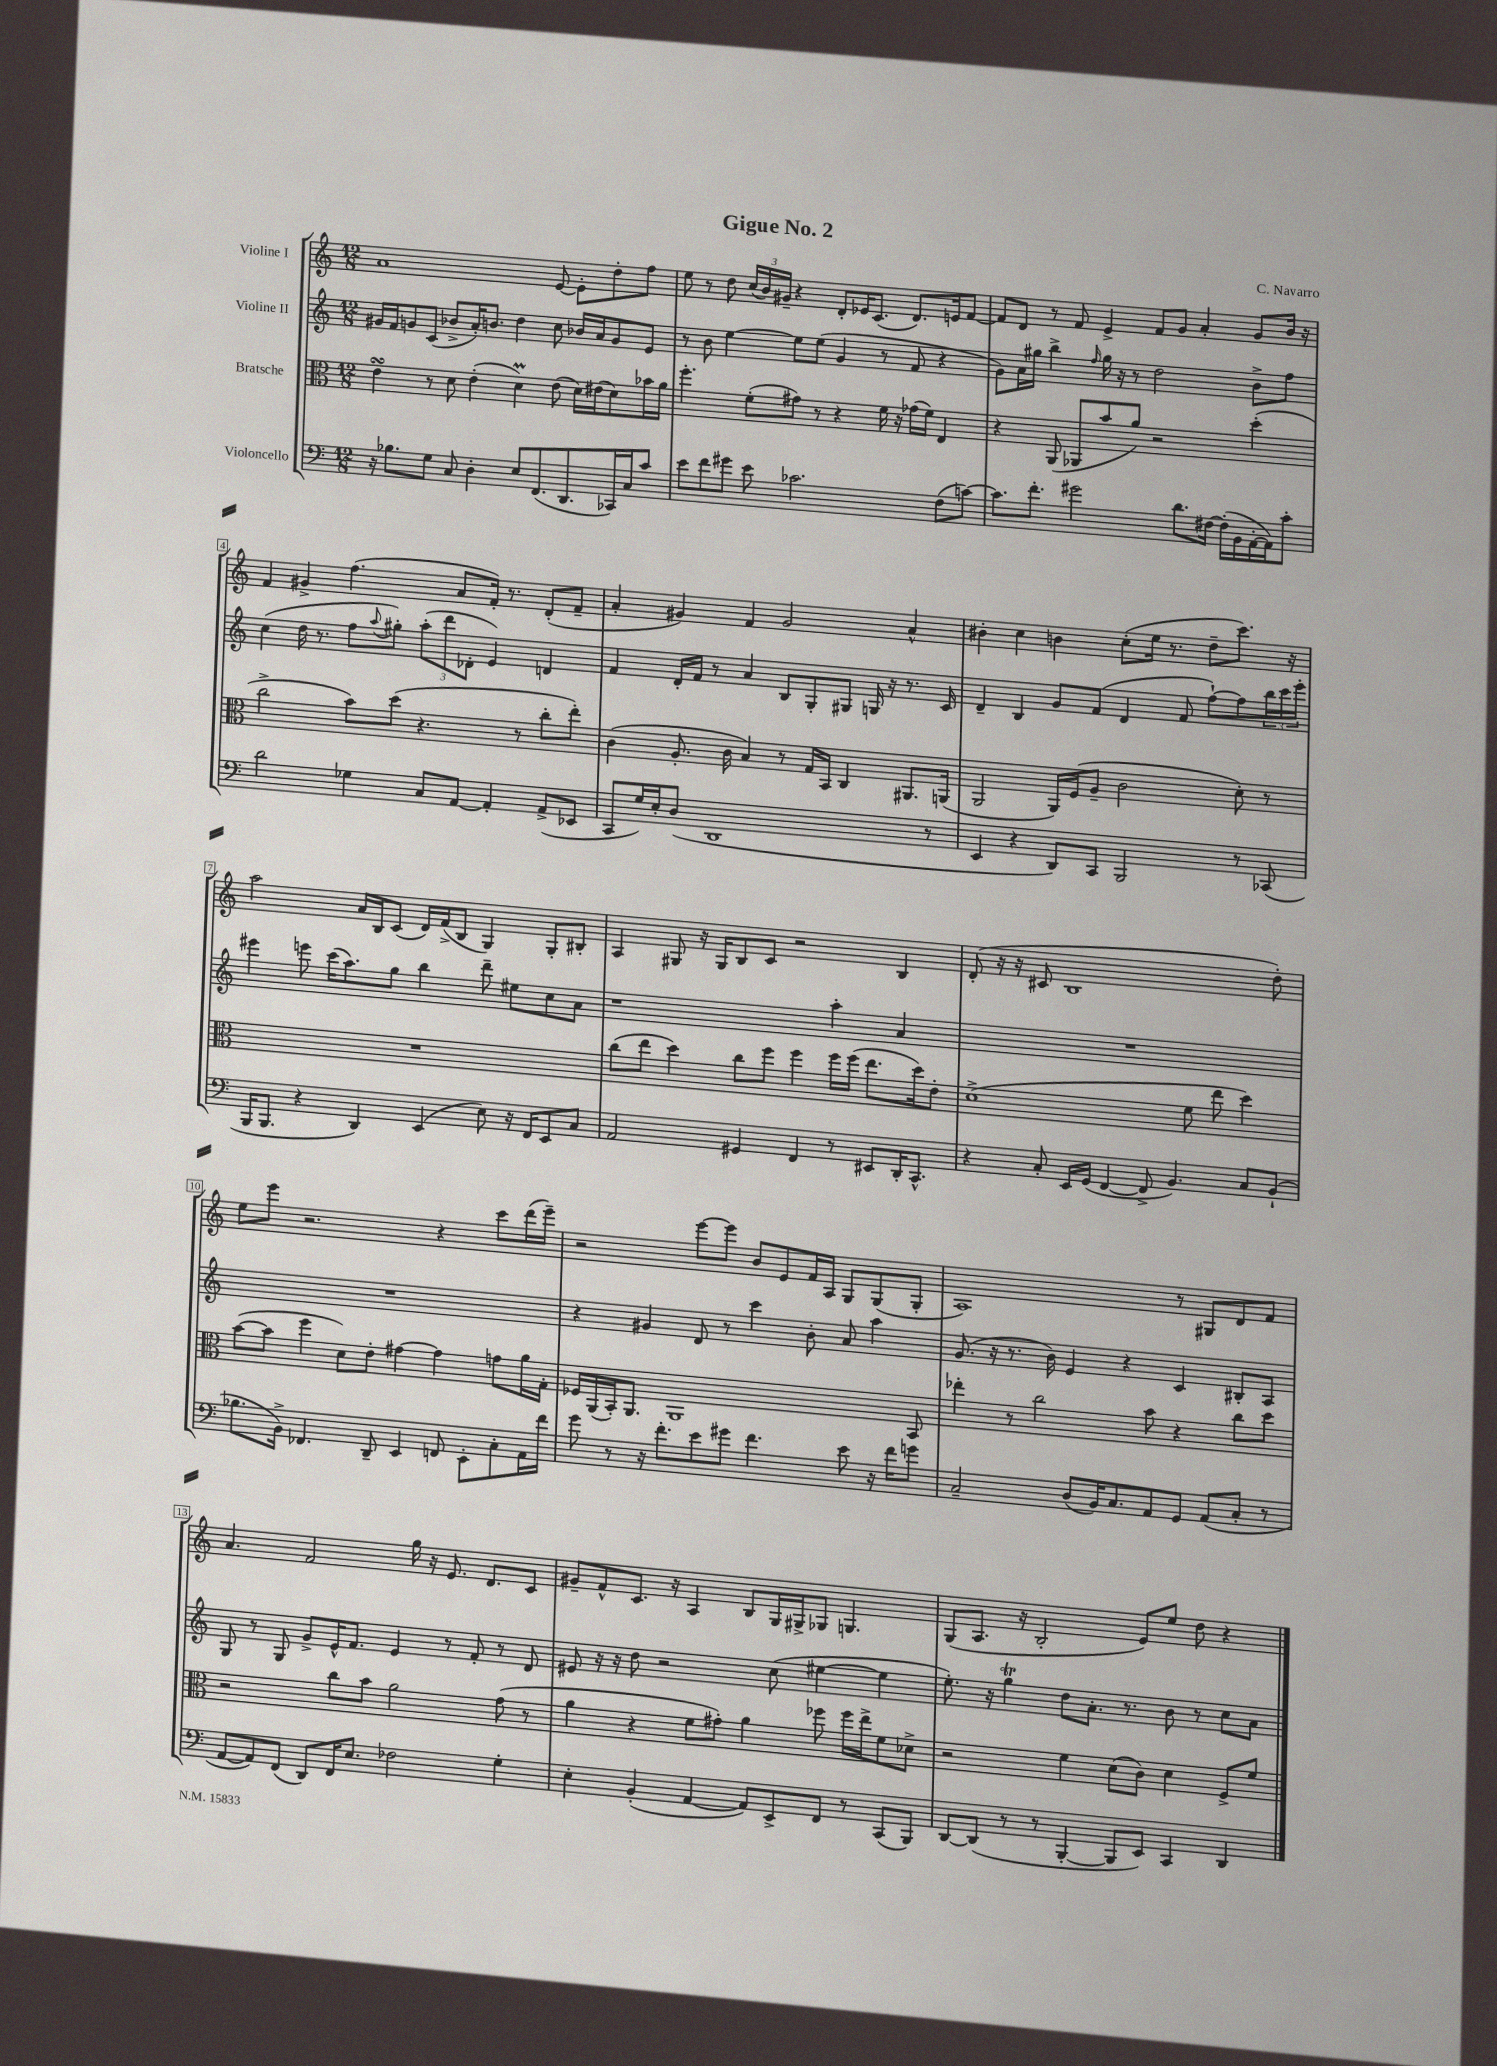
\header { title = "Gigue No. 2" composer = "C. Navarro" }
<<
\new StaffGroup <<
\new Staff = "s0" \with { instrumentName = "Violine I" } {
    \clef treble \key c \major \numericTimeSignature \time 12/8
    a'1 e'8~ e'8-. d''8-. f''8 |
    e''8 r8 d''8 \tuplet 3/2 { c''16( b'16) gis'16-- } r4 d'8-. ees'16 c'8.( d'8.) e'16 f'8~ |
    f'8 d'8 r8 f'8 e'4-> f'8 g'8 a'4-. g'8 b'16 r16 |
    f'4 gis'4-> f''4.( a'8 f'16-.) r8. d'8-.( f'8-- |
    a'4-. gis'4) f'4 gis'2 a'4-^ |
    bis'4-. c''4 b'4 c''8-.( e''16 r8. d''8-- c'''8.) r16 |
    a''2 a'16 b16 c'8( d'16) f'16->( b8 g4) g8-. bis8-. |
    a4 gis8 r16 gis16 b8 c'8 r2 b4 |
    d'8-.( r16 r16 cis'8 b1 d''8-.) |
    e''8 e'''8 r2. r4 c'''8 d'''16( e'''16--) |
    r2 e'''8~ e'''8 b'8 e'8 f'16 a16 g8 g8( g8-. |
    a1) r8 gis8 d'8 f'8 |
    a'4. f'2 g''16 r16 e'8. d'8. c'8 |
    gis'8-- f'8-^ c'8. r16 a4 b8 g16 gis16-> ges8 g4. |
    g8( a8. r16 b2-. e'8) e''8 d''8 r4 \bar "|." |
}
\new Staff = "s1" \with { instrumentName = "Violine II" } {
    \clef treble \key c \major \numericTimeSignature \time 12/8
    gis'16 f'16 g'8 c'8( bes'8-> a'16-.) b'8. d''4 c''8 bes'16 a'16 g'8 e'8 |
    r8 b'8 e''4~ e''8 e''8( g'4 r8 f'8 r4 |
    g'8) a'16 gis''16 b''4-> \grace { f''16 } gis''16 r16 r8 d''2 b'8-> f''8 |
    c''4( d''16 r8. f''8 \appoggiatura { a''8 } gis''8-.) \tuplet 3/2 { a''8-.( d'''8 des'8-. } e'4) d'4 |
    f'4 d'16-. f'16 r8 a'4 b8 g8-. gis8 g16 r16 r8. c'16 |
    d'4-- b4 g'8 f'8( d'4 f'8 f''8~-!) f''8 \tuplet 3/2 { b''16 c'''16 e'''16-. } |
    eis'''4 e'''8 c'''16( a''8.) g''8 b''4 d'''8-- eis''8 c''8 a'8 |
    r1 a''4-. a'4 |
    R1. |
    R1. |
    r4 gis'4 d'8 r8 c'''4 b'8-. a'8 a''4 |
    g'8.( r16 r8. b'16) e'4 r4 c'4 bis8-. a8 |
    g8 r8 g8 g'8-> e'16-^ f'8. e'4 r8 f'8-. r8 d'8 |
    eis'8 r16 r16 d''8 r2 c''8( eis''4~ eis''4 |
    e''8.-.) r16 g''4\trill d''8 a'8.-. r8. b'8 r8 c''8 a'8 \bar "|." |
}
\new Staff = "s2" \with { instrumentName = "Bratsche" } {
    \clef alto \key c \major \numericTimeSignature \time 12/8
    e'4\turn r8 d'8 e'4-.( d'4\prall) e'8( d'16) eis'16( d'8) bes'16 a'16 |
    f''4.-. f'8-.( gis'8) r8 r4 f'16 r16 ges'16( f'16) e4 |
    r4 a,8( aes,8 b'8 a'8) r2 d''4-.( |
    c''2-> b'8) d''8( r4. r8 c''8-. e''8-.) |
    c'4( a8.-. c'16 b4) r8 g16 b,16 c4 ais,8. a,16( |
    a,2 a,16) f16( a8-- c'2 d'8-.) r8 |
    R1. |
    c''8( e''8 d''4) c''8 f''8 f''4 f''16 f''16( e''8. d''16) e'8-. |
    d'1->( f'8 e''8 d''4) |
    b'8~( b'8 f''4 d'8) e'8-. gis'4~ gis'4 g'8 a'16 g16-. |
    fes16 a,16( b,16-.) a,8. a,1 b,8 |
    ees''4-. r8 c''2 b'8 r4 c''8 d''8 |
    r2 c''8 b'8 a'2 g'8( r8 |
    a'4 r4 f'8 gis'8-.) a'4 fes''8 fes''16 e''16-> f'8 des'8-> |
    r2 f'4 d'8( c'8) d'4 f8-> f'8 \bar "|." |
}
\new Staff = "s3" \with { instrumentName = "Violoncello" } {
    \clef bass \key c \major \numericTimeSignature \time 12/8
    r16 bes8. g8 c8 d4-. e8 f,8.( d,8. ces,16) c16 c'8 |
    e'8 f'8 gis'8 e'8 ces'2. f8( c'8~) |
    c'8. f'8.-. gis'2 d'8. fis16~ fis16-.( b,16 a,16~-. a,16) c'8-. |
    d'2 ges4 c8 a,8~ a,4-. a,8->( ees,8 |
    c,8 g16) e16-. d8( d,1 r8 |
    e,4 r4 d,8) c,8 b,,2 r8 ces,8( |
    b,,16 b,,8. r4 d,4) e,4( e8) r16 f,16 e,8 c8 |
    a,2 gis,4 f,4 r8 eis,8 d,16-. c,8.-^ |
    r4 c8-. e,16 g,16( f,4~ f,8-> b,4.) c8 b,8-!( |
    bes8. b,16->) fes,4. d,8-- e,4 f,8 e,8-. c8-. a,16 f'16 |
    g'8 r8 r16 f'8.-. e'8 gis'8 f'4. e'8 r16 f'16 g'8 |
    c2-- d8( b,16) c8. a,8 g,8 a,8( c8-. r8 |
    a,8~ a,8) f,8( d,8) f,16 e8. fes2 g4-. |
    e4-. b,4-.( a,4~ a,8) e,8-> f,8 r8 c,8( b,,8) |
    d,8~ d,8( r8 r8 b,,4~-. b,,8 e,8) c,4 d,4 \bar "|." |
}
>>
>>
\layout { \context { \Score \override BarNumber.stencil = #(make-stencil-boxer 0.1 0.3 ly:text-interface::print) } }
